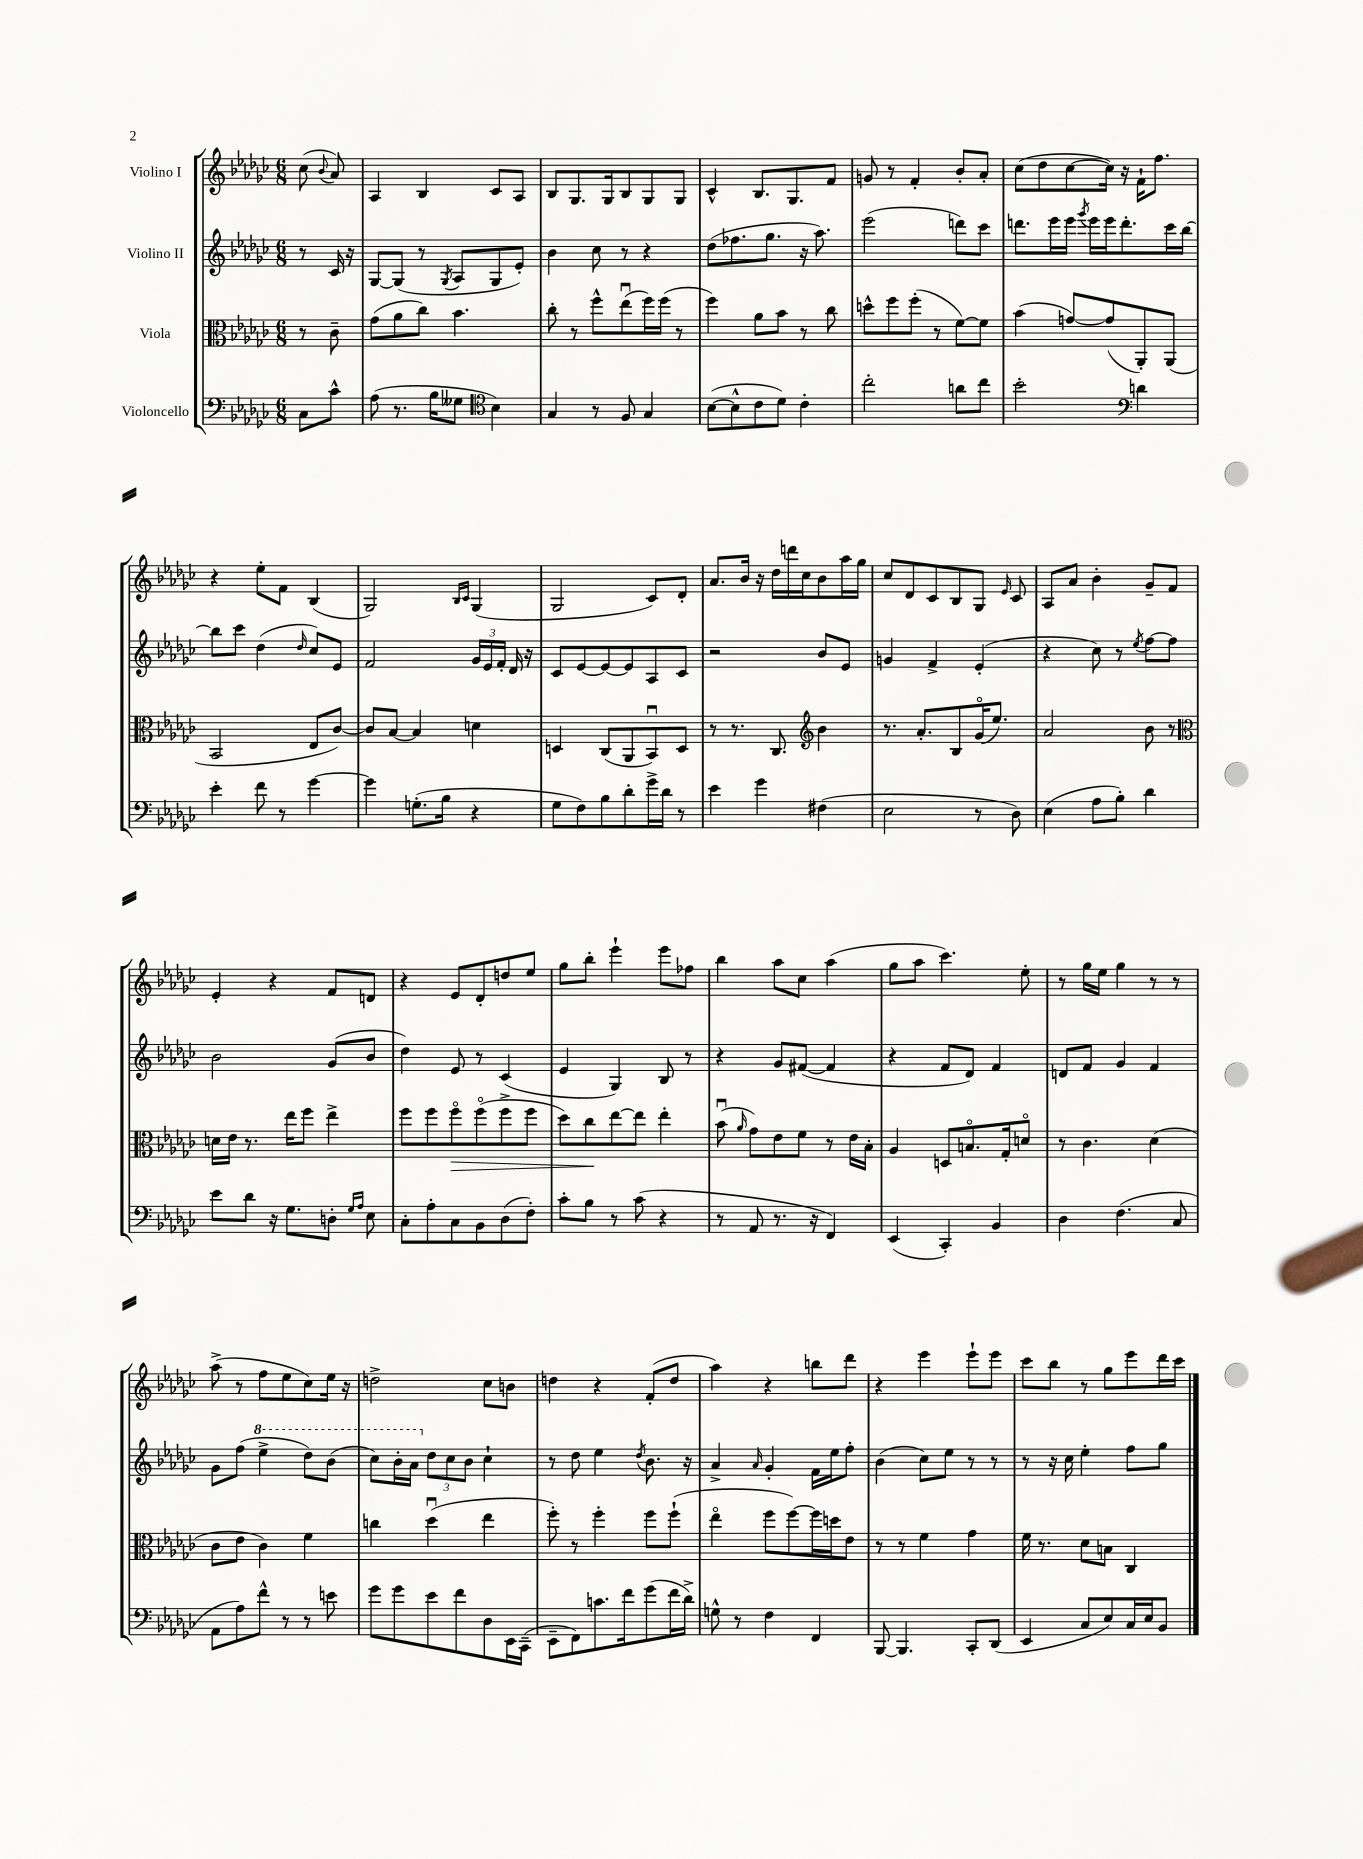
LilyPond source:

<<
\new StaffGroup <<
\new Staff = "s0" \with { instrumentName = "Violino I" } {
    \clef treble \key ges \major \numericTimeSignature \time 6/8 \partial 4
    \autoBeamOff ces''8( \appoggiatura { bes'8 } aes'8) |
    aes4 bes4 ces'8[ aes8] |
    bes8[ ges8. ges16 bes8 ges8 ges8] |
    ces'4-^ bes8.[ ges8. f'8] |
    g'8 r8 f'4-. bes'8[-. aes'8]-. |
    ces''8[( des''8 ces''8~ ces''16]) r16 f'16[-! f''8.] |
    r4 ees''8[-. f'8] bes4( |
    ges2) \grace { bes16[ ces'16] } ges4( |
    ges2 ces'8[) des'8]-. |
    aes'8.[ bes'16] r16 des''16[ d'''16 ces''16 bes'8 aes''16 ges''16] |
    ces''8[ des'8 ces'8 bes8 ges8] \grace { ees'16 } ces'8 |
    aes8[ aes'8] bes'4-. ges'8[-- f'8] |
    ees'4-. r4 f'8[ d'8] |
    r4 ees'8[ des'8-. d''8 ees''8] |
    ges''8[ bes''8]-. ees'''4-! ees'''8[ fes''8] |
    bes''4 aes''8[ ces''8] aes''4( |
    ges''8[ aes''8] ces'''4.) ees''8-. |
    r8 ges''16[ ees''16] ges''4 r8 r8 |
    aes''8->( r8 f''8[ ees''8 ces''8) ees''16] r16 |
    d''2-> ces''8[ b'8] |
    d''4 r4 f'8[-.( d''8] |
    aes''4) r4 b''8[ des'''8] |
    r4 ees'''4 ees'''8[-! ees'''8] |
    ces'''8[ bes''8] r8 ges''8[ ees'''8 des'''16 ces'''16] \bar "|." |
}
\new Staff = "s1" \with { instrumentName = "Violino II" } {
    \clef treble \key ges \major \numericTimeSignature \time 6/8 \partial 4
    \autoBeamOff r8 ces'16 r16 |
    ges8[~ ges8]( r8 \acciaccatura { ges8 } aes8[ ges8 ees'8]-.) |
    bes'4 ces''8 r8 r4 |
    des''8[( fes''8. ges''8.] r16 aes''8.) |
    ees'''2( d'''8[) ces'''8] |
    d'''8.[ ees'''16 ees'''16] \acciaccatura { ges'''8 } ees'''16[ ees'''16 d'''8.-. ces'''16 bes''16]~ |
    bes''8[ ces'''8] des''4( \grace { des''16 } ces''8[) ees'8] |
    f'2 \tuplet 3/2 { ges'16[ ees'16 f'16]-. } des'16 r16 |
    ces'8[ ees'8~ ees'8~ ees'8 aes8 ces'8] |
    r2 bes'8[ ees'8] |
    g'4 f'4-> ees'4-.( |
    r4 ces''8) r8 \acciaccatura { ees''8 } f''8[~ f''8] |
    bes'2 ges'8[( bes'8] |
    des''4) ees'8 r8 ces'4( |
    ees'4 ges4) bes8 r8 |
    r4 ges'8[ fis'8]~( fis'4 |
    r4 f'8[ des'8]) f'4 |
    d'8[ f'8] ges'4 f'4 |
    ges'8[ f''8]( \ottava #1 ees'''4-> des'''8[) bes''8]( |
    ces'''8[) bes''16-. aes''16] \ottava #0 \tuplet 3/2 { des''8[ ces''8 bes'8] } ces''4-! |
    r8 des''8 ees''4 \acciaccatura { des''8 } bes'8. r16 |
    aes'4-> \grace { aes'16 } ges'4-. f'16[ ees''16 f''8]-. |
    bes'4( ces''8[) ees''8] r8 r8 |
    r8 r16 ces''16 ees''4-. f''8[ ges''8] \bar "|." |
}
\new Staff = "s2" \with { instrumentName = "Viola" } {
    \clef alto \key ges \major \numericTimeSignature \time 6/8 \partial 4
    \autoBeamOff r8 ces'8-- |
    ges'8[( aes'8 ces''8]) bes'4. |
    ces''8-. r8 f''8[-^ ees''8\downbow( f''16) f''16]( r8 |
    f''4) aes'8[ bes'8] r8 ces''8 |
    d''8[-^ f''8 f''8]-.( r8 f'8[~) f'8] |
    bes'4( g'8[~) g'8( aes,8-.) aes,8]( |
    bes,2 ees8[ ces'8]~) |
    ces'8[ bes8]~ bes4 d'4 |
    d4 ces8[( aes,8 bes,8\downbow) d8] |
    r8 r8. ces8. \clef treble bes'4 |
    r8. aes'8.[-. bes8 ges'16\flageolet( ees''8.]) |
    aes'2 bes'8 r8 |
    \clef alto d'16[ ees'16] r8. ees''16[ f''8] ees''4-> |
    f''8[ f''8 f''8\flageolet\> f''8\flageolet( f''8-> f''8] |
    des''8[) ces''8\! ees''8~ ees''8] ees''4-. |
    bes'8\downbow( \grace { aes'16 } ges'8[) ees'8 f'8] r8 ees'16[ bes16]-. |
    aes4 d8[ b8.\flageolet ges16-. d'8]\flageolet |
    r8 ces'4. des'4( |
    ces'8[ ees'8] ces'4) f'4 |
    c''4 des''4\downbow( ees''4 |
    f''8-.) r8 f''4-. f''8[ f''8]-!( |
    ees''4\flageolet f''8[ f''8~) f''16 d''16 ees'8] |
    r8 r8 f'4 ges'4 |
    f'16 r8. des'8[ b8] ces4 \bar "|." |
}
\new Staff = "s3" \with { instrumentName = "Violoncello" } {
    \clef bass \key ges \major \numericTimeSignature \time 6/8 \partial 4
    \autoBeamOff ces8[ ces'8]-^ |
    aes8( r8. bes16[ geses8] \clef tenor bes4) |
    ges4 r8 f8 ges4 |
    bes8[~( bes8-^ ces'8 des'8]) ces'4-. |
    ces''2-. a'8[ ces''8] |
    bes'2-. \clef bass d'4 |
    ees'4-. f'8 r8 ges'4~ |
    ges'4 g8.[-.( bes16] r4 |
    ges8[ f8) bes8 des'8-. ges'16-> des'16] r8 |
    ees'4 ges'4 fis4( |
    ees2 r8 des8) |
    ees4( aes8[ bes8]-.) des'4 |
    ees'8[ des'8] r16 ges8.[ d8]-. \grace { ges16[ aes16] } ees8 |
    ces8[-. aes8-. ces8 bes,8 des8( f8]-.) |
    ces'8[-. bes8] r8 ces'8( r4 |
    r8 aes,8 r8. r16 f,4) |
    ees,4( ces,4-.) bes,4 |
    des4 f4.( ces8 |
    aes,8[ aes8) f'8]-^ r8 r8 e'8 |
    ges'8[ ges'8 ees'8 f'8 des8 ees,16 ces,16]--( |
    ees,8[-- f,8) c'8. f'16 ges'8( f'16 des'16]->) |
    g8-^ r8 f4 f,4 |
    bes,,8~ bes,,4. ces,8[-. des,8]( |
    ees,4 ces8[ ees8) ces16 ees16 bes,8] \bar "|." |
}
>>
>>
\layout { \context { \Score \remove "Bar_number_engraver" } }
